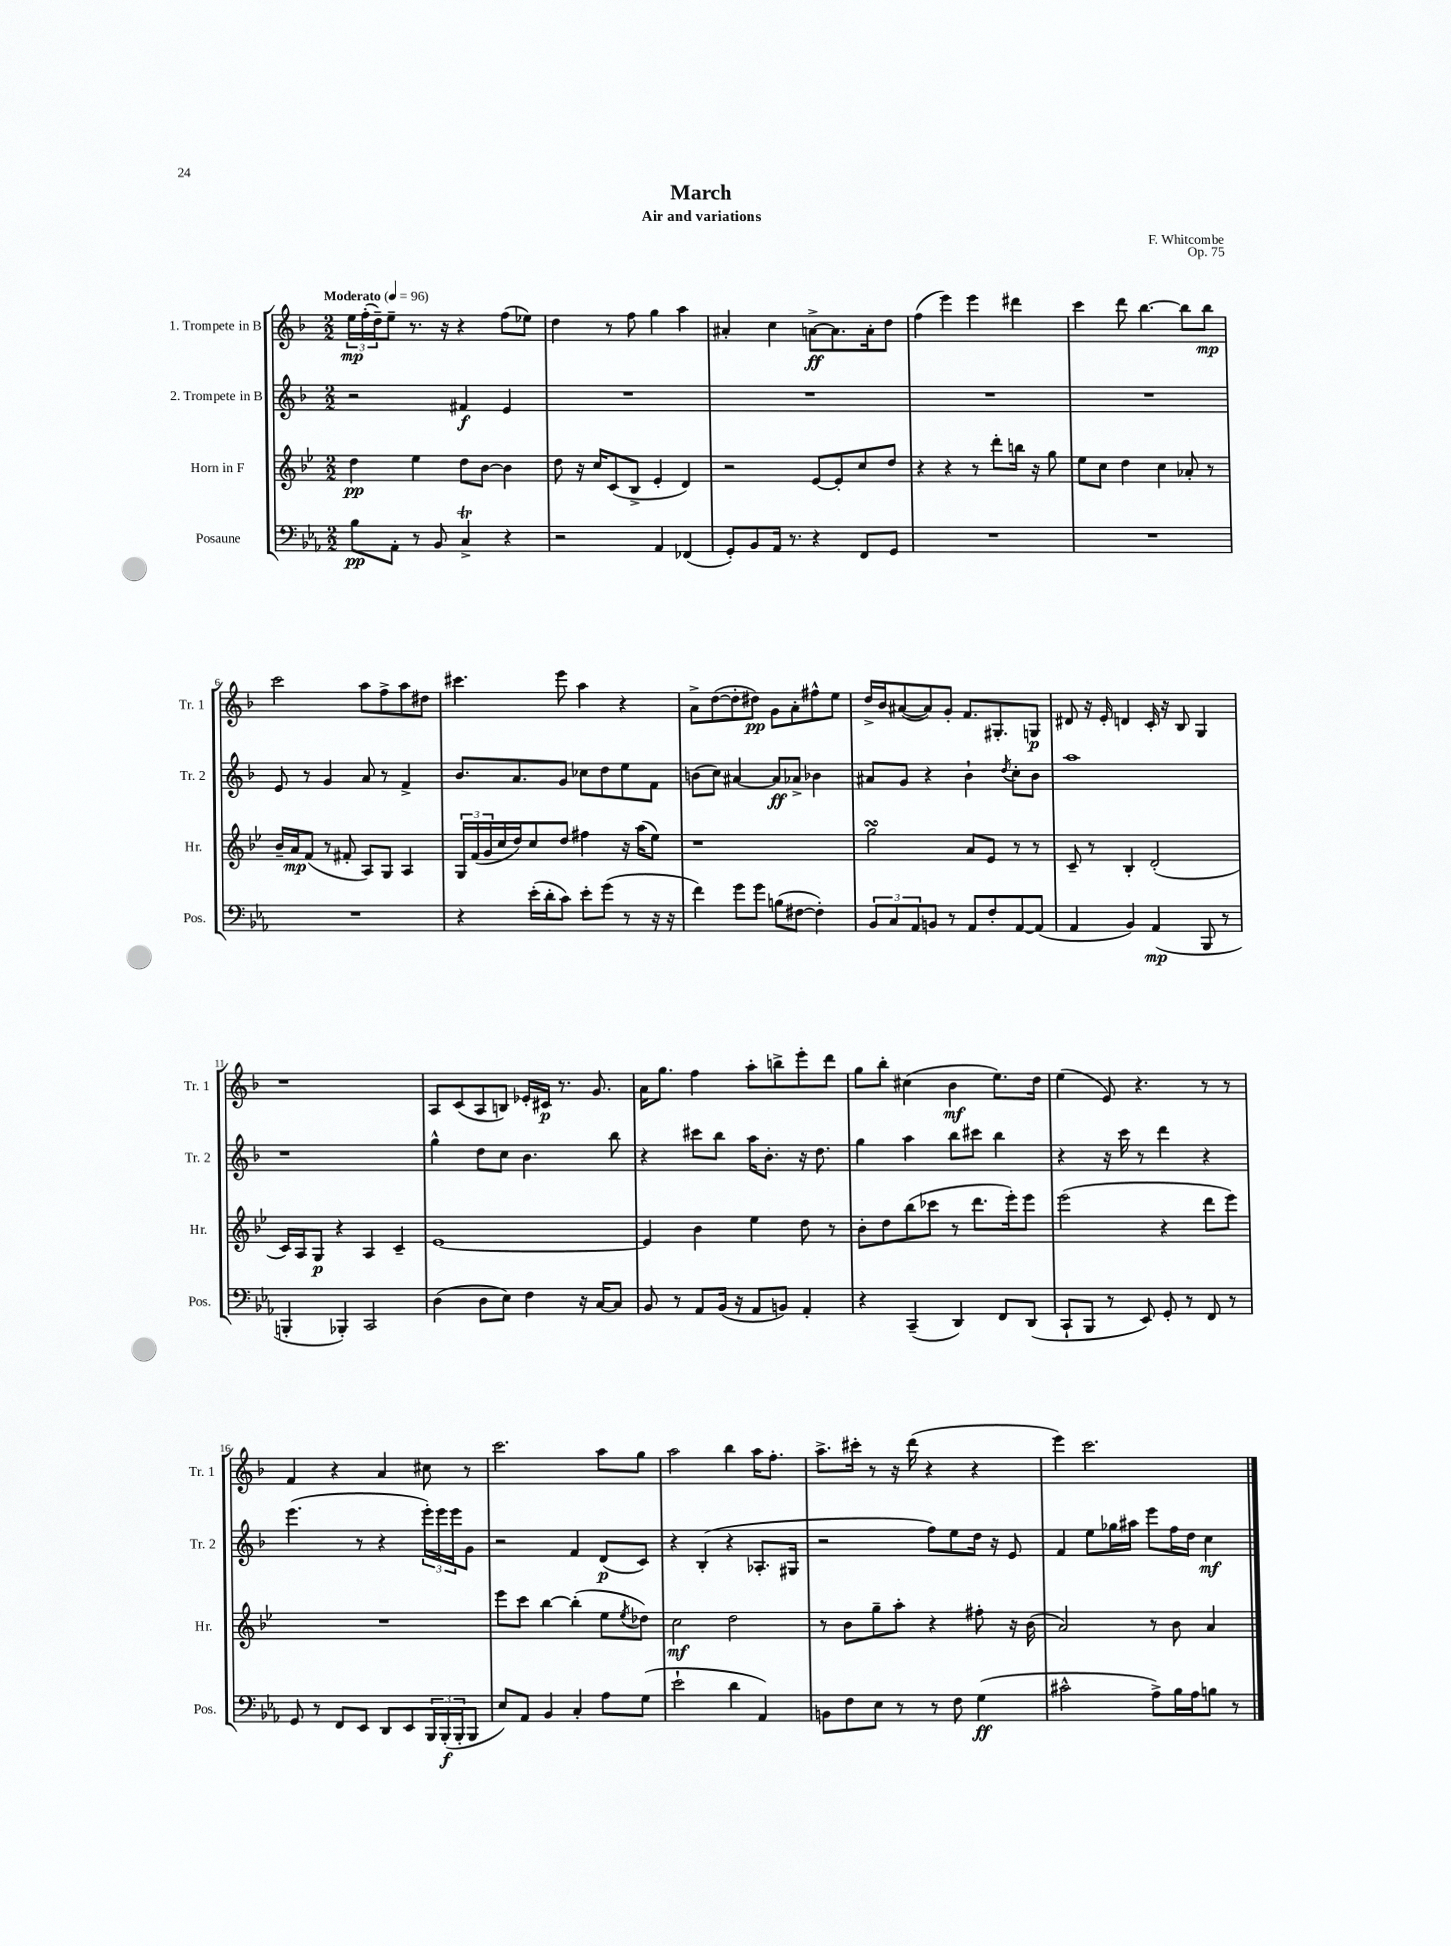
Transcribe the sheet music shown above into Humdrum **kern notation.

**kern	**kern	**kern	**kern
*staff4	*staff3	*staff2	*staff1
*clefF4	*clefG2	*clefG2	*clefG2
*k[b-e-a-]	*k[b-e-]	*k[b-]	*k[b-]
*M2/2	*M2/2	*M2/2	*M2/2
*MM96	*MM96	*MM96	*MM96
8B-\L	4dd\	2r	24ee\LL
.	.	.	(24ff'\
.	.	.	24dd~\J)
8AA-'\J	.	.	8ee~\J
8r	4ee-\	.	8.r
8BB-/	.	.	.
.	.	.	16r
4C^/	8dd\L	4f#/	4r
.	[8b-\J	.	.
4r	4b-\]	4e/	(8ff\L
.	.	.	8ee-\J)
=	=	=	=
2r	8dd\	1r	4dd\
.	16r	.	.
.	16cc/LK	.	.
.	(8c/	.	8r
.	8B-^/J	.	8ff\
4AA-/	4e-'/	.	4gg\
(4FF-/	4d/)	.	4aa\
=	=	=	=
8GG'/L)	2r	1r	4a#'/
8BB-/	.	.	.
16AA-/Jk	.	.	4cc\
8.r	.	.	.
4r	[8e-/L	.	[8a^\L
.	8e-'/]	.	8.a\]
8FF/L	8cc/	.	.
.	.	.	16a'\k
8GG/J	8dd/J	.	8dd\J
=	=	=	=
1r	4r	1r	(4ff\
.	4r	.	4eee\)
.	8r	.	4eee\
.	8ddd'\L	.	.
.	16bb\Jk	.	4ddd#\
.	16r	.	.
.	8gg\	.	.
=	=	=	=
1r	8ee-\L	1r	4ccc\
.	8cc\J	.	.
.	4dd\	.	8ddd\
.	.	.	[4.bb-\
.	4cc\	.	.
.	8a-'/	.	8bb-\]L
.	8r	.	8bb-\J
=	=	=	=
1r	16b-~/LL	8e/	2ccc\
.	16a/J	.	.
.	(8f/J	8r	.
.	8r	4g/	.
.	8f#'/	.	.
.	8A/L)	8a/	8aa\L
.	8G/J	8r	8ff^\
.	4A/	4f^/	8aa\
.	.	.	8dd#\J
=	=	=	=
4r	24G/LL	8.b-/L	4.ccc#\
.	(24f/	.	.
.	24g/	.	.
.	16cc/	.	.
.	16dd/J)	8.a/	.
(16e-'\LL	8cc/	.	.
16d'\J	.	.	.
8c\J)	8dd/J	8g/J	8eee\
8e-'\L	4ff#\	8cc-\L	4aa\
(8g\J	.	8dd\	.
8r	16r	8ee\	4r
.	(16aa\LK	.	.
16r	8ee-\J)	8f\J	.
16r	.	.	.
=	=	=	=
4f\)	1r	(8b\L	8a^\L
.	.	8cc\J)	([8dd\
8g\L	.	[4a#/	8dd'\]
8g\J	.	.	8dd#\J)
(8B\L	.	8a#/]L	8g\L
[8F#\J	.	8a-^/J	8a'\
4F#'\])	.	4b-\	8ff#^^\
.	.	.	8ee\J
=	=	=	=
12BB-/L	2gg\	8a#/L	16dd^/LL
.	.	.	16b-/J
12C/	.	.	.
.	.	8g/J	([8a#/
12AA-/	.	.	.
8BB/J	.	4r	8a#/])
8r	.	.	8g'/J
8AA-/L	8a/L	4b-`\	8.f/L
8F'/	8e-/J	.	.
.	.	.	8.G#'/
.	.	8qdd/	.
[8AA-/	8r	8cc'\L	.
(8AA-/]J	8r	8b-\J	8G/J
=	=	=	=
4AA-/	8c~/	1aa	8d#/
.	8r	.	16r
.	.	.	16e'/
4BB-/)	4B-'/	.	4d/
(4AA-/	(2d'/	.	16c'/
.	.	.	16r
.	.	.	8B-/
8BBB-/	.	.	4G/
8r	.	.	.
=	=	=	=
4BBB'/	16c/LL)	1r	1r
.	16A/J	.	.
.	8G/J	.	.
4BBB-'/)	4r	.	.
2CC/	4A/	.	.
.	4c~/	.	.
=	=	=	=
(4D\	[1e-	4gg^^\	8A/L
.	.	.	(8c/
8D\L	.	8dd\L	8A/
8E-\J)	.	8cc\J	8B/J)
4F\	.	4.b-\	16e-'/LL
.	.	.	16c#/JJ
.	.	.	8.r
16r	.	.	.
[16C/LK	.	.	8.g/
8C/]J	.	8bb-\	.
=	=	=	=
8BB-/	4e-/]	4r	16a\LK
.	.	.	8.gg\J
8r	.	.	.
8AA-/L	4b-\	8ccc#\L	4ff\
(16BB-/Jk	.	8bb-\J	.
16r	.	.	.
8AA-/L	4ee-\	16aa\LK	8aa'\L
.	.	8.b-'\J	.
8BB/J)	.	.	8bb^\
4AA-'/	8dd\	16r	8eee'\
.	.	8.dd\	.
.	8r	.	8ddd\J
=	=	=	=
4r	8b-'\L	4gg\	8gg\L
.	8dd\	.	8bb-'\J
(4CC~/	(8bb-\	4aa\	(4cc#\
.	8ccc-\J	.	.
4DD/)	8r	8bb-\L	4b-\
.	8.ddd\L	8ccc#\J	.
8FF/L	.	4bb-\	8.ee\L)
.	16eee-'\k)	.	.
(8DD/J	8eee-\J	.	.
.	.	.	16dd\Jk
=	=	=	=
8CC`/L	(2eee-\	4r	(4ee\
8BBB-/J	.	.	.
8r	.	16r	8e/)
.	.	16ccc\	.
8EE-/)	.	8r	4.r
8GG'/	4r	4ddd\	.
8r	.	.	.
8FF/	8ddd\L	4r	8r
8r	8eee-\J)	.	8r
=	=	=	=
8GG/	1r	(4.eee\	4f/
8r	.	.	.
8FF/L	.	.	4r
8EE-/J	.	8r	.
8DD/L	.	4r	4a/
8EE-/	.	.	.
24BBB-/L	.	24eee'\LL)	8cc#\
(24BBB-'/	.	24eee\	.
24BBB-'/J	.	24eee\J	.
8BBB-/J	.	8g\J	8r
=	=	=	=
8E-/L)	8eee-\L	2r	2.ccc\
8AA-/J	8ccc\J	.	.
4BB-/	[4bb-\	.	.
4C'/	(4bb-'\]	4f/	.
8A-\L	8ee-\L	(8d/L	8aa\L
.	8qee-/	.	.
(8G\J	8dd-\J)	8c/J)	8gg\J
=	=	=	=
2e-`\	2cc\	4r	2aa\
.	.	(4B-'/	.
4d\	2dd\	4r	4bb-\
4AA-/)	.	8.A-'/L	16aa\LK
.	.	.	8.ff'\J
.	.	16G#/Jk	.
=	=	=	=
8BB\L	8r	2r	8.aa^\L
8F\	8b-\L	.	.
.	.	.	16ccc#'\Jk
8E-\J	8gg~\	.	8r
8r	8aa'\J	.	16r
.	.	.	(16ddd\
8r	4r	8ff\L)	4r
8F\	.	8ee\	.
(4G\	8ff#'\	16dd\Jk	4r
.	.	16r	.
.	16r	8e/	.
.	(16b-\	.	.
=	=	=	=
2c#^^\	2a/)	4f/	4eee\)
.	.	8ee\L	2.ccc\
.	.	16gg-\L	.
.	.	16aa#\JJ	.
8A-^\L)	8r	8eee\L	.
16B-\L	8b-\	16ff\L	.
16A-\J	.	16dd\JJ	.
8B\J	4a/	4cc\	.
8r	.	.	.
==	==	==	==
*-	*-	*-	*-
